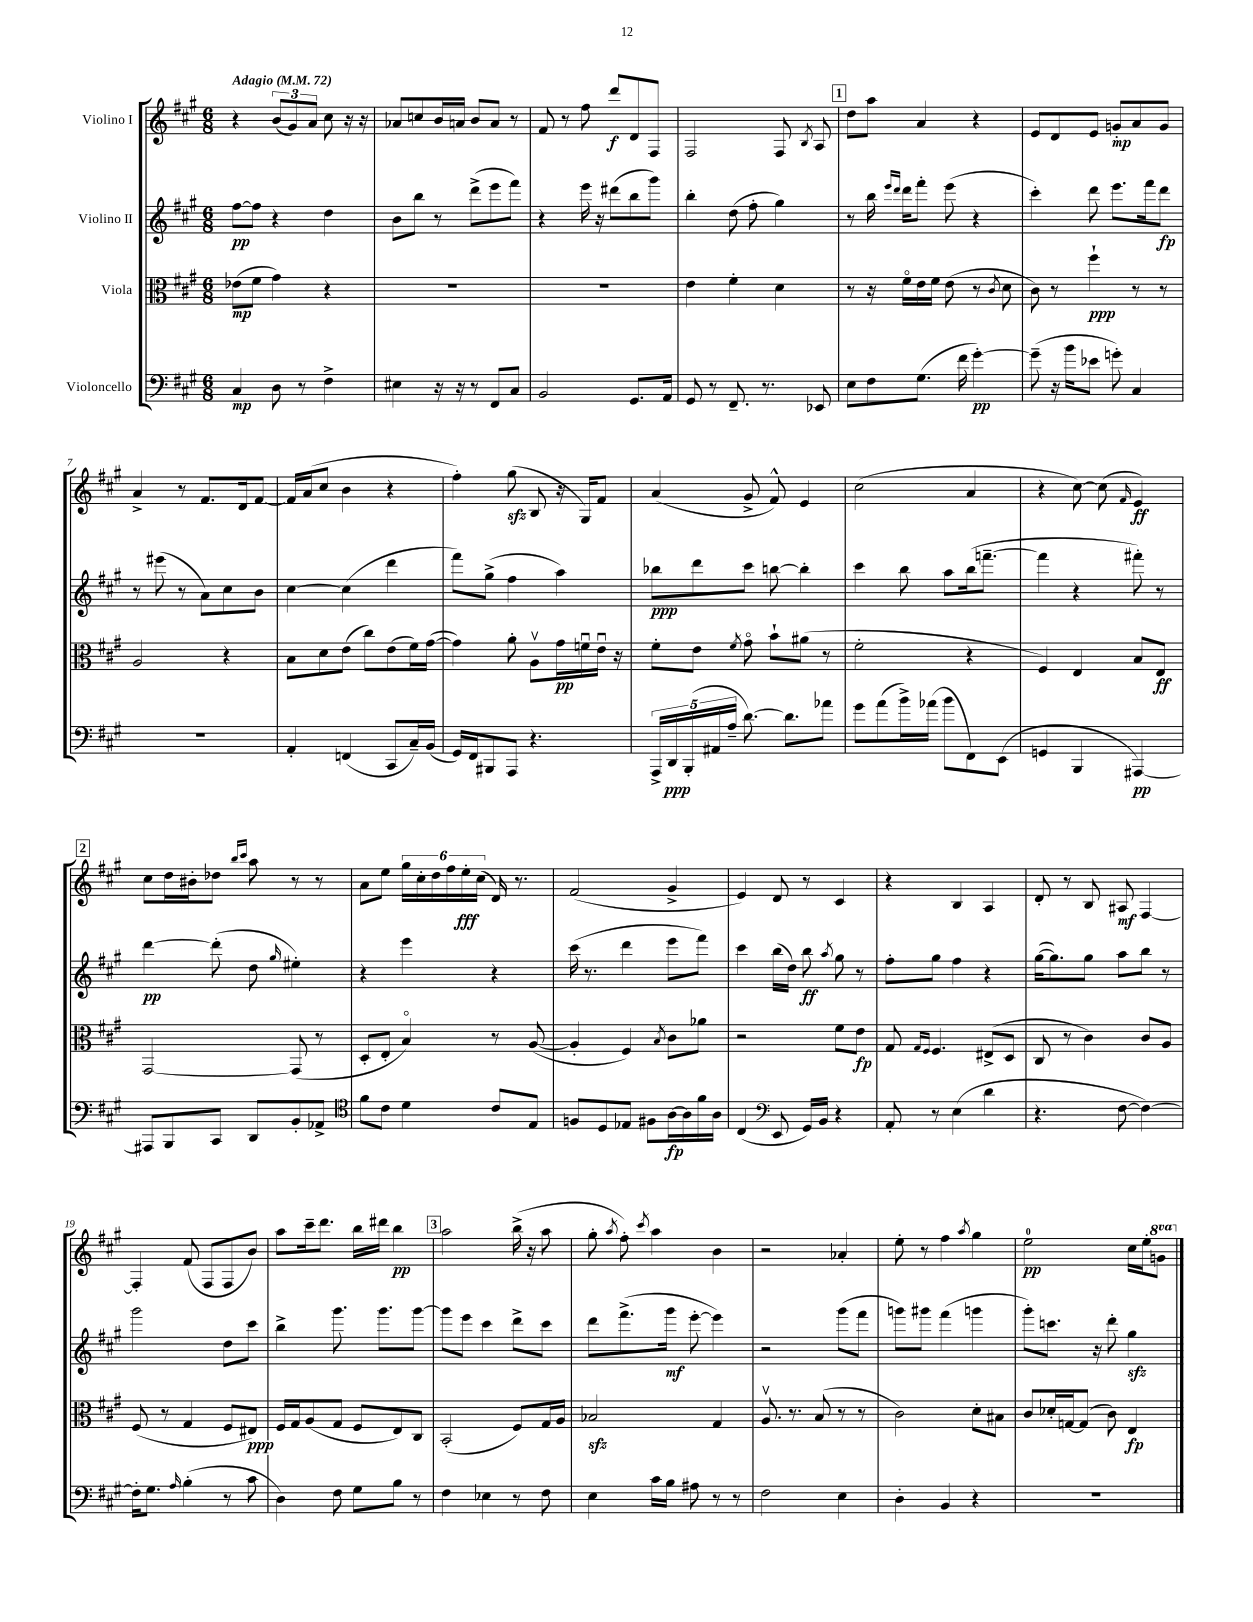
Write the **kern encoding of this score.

**kern	**kern	**kern	**kern
*staff4	*staff3	*staff2	*staff1
*clefF4	*clefC3	*clefG2	*clefG2
*k[f#c#g#]	*k[f#c#g#]	*k[f#c#g#]	*k[f#c#g#]
*M6/8	*M6/8	*M6/8	*M6/8
*MM72	*MM72	*MM72	*MM72
4C#/	(8e-\L	[8ff#\L	4r
.	8f#\J	8ff#\]J	.
8D\	4g#\)	4r	(12b/L
.	.	.	12g#/)
8r	.	.	.
.	.	.	12a/J
4F#^\	4r	4dd\	8cc#\
.	.	.	16r
.	.	.	16r
=	=	=	=
4E#\	2.r	8b\L	8a-/L
.	.	8bb\J	8cc/
16r	.	8r	16b/L
16r	.	.	16a/JJ
8r	.	(8ddd^\L	8b/L
8FF#/L	.	8eee\	8a/J
8C#/J	.	8fff#\J)	8r
=	=	=	=
2BB/	2.r	4r	8f#/
.	.	.	8r
.	.	16eee\	8ff#\
.	.	16r	.
.	.	(8ddd#\L	8ddd/L
8.GG#/L	.	8bb\	8d/
.	.	8ggg#\J)	8F#/J
16AA/Jk	.	.	.
=	=	=	=
8GG#/	4e\	4bb'\	2F#/
8r	.	.	.
8.FF#~/	4f#'\	(8dd\	.
.	.	8ff#'\	.
8.r	.	.	.
.	4d\	4gg#\)	8F#/
.	.	.	8qB/
8EE-/	.	.	8A/
=	=	=	=
8E\L	8r	8r	8dd\L
8F#\	16r	16bb\	8aa\J
.	.	16qqeee/LL	.
.	.	16qqddd/JJ	.
.	16f#o\LL	16ddd\LK	.
(8.G#\J	16e\	8fff#'\J	4a/
.	16f#\JJ	.	.
.	(8e\	(8eee\	.
16f#\	.	.	.
[4g#'\)	8r	4r	4r
.	8qc#/	.	.
.	8d\	.	.
=	=	=	=
(8g#~\]	8c#\)	4ccc#'\)	8e/L
16r	8r	.	8d/
16b\LK	.	.	.
8e-\J	4ff#`\	8ddd\	8e/J
8g'\)	.	8.eee\L	8g'/L
4C#/	8r	.	8a/
.	.	16fff#\k	.
.	8r	8ddd\J	8g/J
=	=	=	=
2.r	2A/	8r	4a^/
.	.	(8eee#\	.
.	.	8r	8r
.	.	8a\L)	8.f#/L
.	4r	8cc#\	.
.	.	.	16d/k
.	.	8b\J	[8f#/J
=	=	=	=
4AA'/	8B\L	[4cc#\	16f#/]LL
.	.	.	(16a/J
.	8d\	.	8cc#/J
(4FF/	(8e\J	(4cc#\]	4b\
.	8cc#\L)	.	.
8CC#/L	(8e\	4ddd\	4r
16C#~/L)	16f#\L)	.	.
(16BB/JJ	([16g#\JJ	.	.
=	=	=	=
16GG#/LL)	4g#\])	8fff#\L)	4ff#'\)
16FF#/J	.	.	.
8BBB#/	.	(8gg#^\J	.
8AAA/J	8a'\	4ff#\	(8gg#\
4.r	8Av\L	.	8B/
.	16g#\L	4aa\)	16r
.	16fu\	.	16G#/LK)
.	16eu\JJ	.	8f#/J
.	16r	.	.
=	=	=	=
20AAA^/LL	8f#'\L	8bb-\L	(4a/
20DD/	.	.	.
(20BBB'/	.	.	.
.	8e\J	8ddd\	.
20AA#/	.	.	.
20A~/JJ	.	.	.
.	8qf#/	.	.
[8.d\)	8g#o\	8ccc#\J	8g#^/
.	8b`\L	[8bb\	8f#^^/)
8.d\]L	.	.	.
.	(8a#\J	4bb'\]	4e/
8a-\J	8r	.	.
=	=	=	=
8g#\L	2f#'\	4ccc#\	(2cc#\
(8a\	.	.	.
16b^\L)	.	8bb\	.
(16a-\JJ	.	.	.
8b\L	.	8aa\L	.
8FF#\)	4r	(16bb\k	4a/
.	.	[8.fff~\J	.
(8EE\J	.	.	.
=	=	=	=
4GG/	4F#/)	4fff\]	4r
4BBB/	4E/	4r	[8cc#\)
.	.	.	(8cc#\]
.	.	.	16qqf#/
[4AAA#/)	8B/L	8fff#'\)	4e/)
.	8E/J	8r	.
=	=	=	=
8AAA#/]L	[2GG#/	[4ddd\	8cc#\L
8BBB/	.	.	16dd\L
.	.	.	16b#'\J
8CC#/J	.	(8ddd'\]	8dd-\J
.	.	.	16qqbb/LL
.	.	.	16qqccc#/JJ
8DD/L	.	8dd\	8aa\
.	.	16qqgg#/	.
8BB'/	(8GG#/]	4ee#'\)	8r
8AA-^/J	8r	.	8r
=	=	=	=
*clefC4	*	*	*
8f#\L	8D'/L	4r	8a\L
8c#\J	8E'/J	.	8ee\J
4d\	4Bo/)	4eee\	24gg#\LL
.	.	.	24cc#'\
.	.	.	24dd\
.	.	.	24ff#\
.	.	.	24ee'\
.	.	.	(24cc#\JJ
8c#/L	8r	4r	16d/)
.	.	.	8.r
8E/J	([8A/	.	.
=	=	=	=
8F/L	4A'/]	(16ccc#\	(2f#/
.	.	8.r	.
8D/	.	.	.
8E-/J	4F#/)	4ddd\	.
8F#\L	.	.	.
.	8qB/	.	.
[16A\L	8c#\L	8eee\L	4g#^/
16A\]	.	.	.
16f#\	8a-\J	8fff#\J)	.
16A\JJ	.	.	.
=	=	=	=
(4C#/	2r	4ccc#\	4e/)
*clefF4	*	*	*
8EE/	.	(16bb\LL	8d/
.	.	16dd\JJ)	.
16GG#/LL)	.	8bb\	8r
16BB/JJ	.	.	.
.	.	8qaa/	.
4r	8f#\L	8gg#\	4c#/
.	8e\J	8r	.
=	=	=	=
8AA'/	8G#/	8ff#'\L	4r
.	16qqG#/LL	.	.
.	16qqF#/JJ	.	.
8r	4.F#/	8gg#\J	.
(4E\	.	4ff#\	4B/
4d\	(8E#^/L	4r	4A/
.	8D/J	.	.
=	=	=	=
4.r	8C#/	([16gg#\LK	8d'/
.	.	8.gg#\])	.
.	8r	.	8r
.	4c#\)	8gg#\J	8B/
[8F#\	.	8aa\L	8A#/
4F#\_)	8c#/L	8bb\J	[4F#/
.	8A/J	8r	.
=	=	=	=
16F#'\]LK	(8F#/	2ggg#\	4F#'/]
8.G#\J	.	.	.
.	8r	.	.
16qqA/	.	.	.
(4B'\	4G#/	.	(8f#/
.	.	.	8F#/L
8r	8F#/L	8dd\L	8F#/
8c#\	8E#/J)	8ccc#\J	8b/J)
=	=	=	=
4D\)	16F#/LL	4bb^\	8aa\L
.	16G#/J	.	.
.	(8A/	.	16ccc#~\k
.	.	.	8.ddd\J
8F#\	8G#/J	8.ggg#\	.
8G#\L	8F#/L	.	16bb\LL
.	.	8.ggg#\L	16ddd#\JJ
8B\J	8E/)	.	4bb\
8r	8C#/J	[8ggg#\J	.
=	=	=	=
4F#\	(2BB'/	8ggg#\]L	2aa\
.	.	8eee\J	.
4E-\	.	4ccc#\	.
8r	8F#/L)	8ddd^\L	(16bb^\
.	.	.	16r
8F#\	16G#/L	8ccc#\J	8aa\
.	16A/JJ	.	.
=	=	=	=
4E\	2B-/	8ddd\L	8gg#'\
.	.	.	8qaa/
.	.	(8.fff#^\	8ff#'\)
.	.	.	8qccc#/
16c#\LL	.	.	4aa\
16B\JJ	.	16ggg#\Jk	.
8A#\	.	[8eee'\	.
8r	4G#/	4eee\])	4b\
8r	.	.	.
=	=	=	=
2F#\	8.Av/	2r	2r
.	8.r	.	.
.	(8B/	.	.
4E\	8r	(8ggg#\L	4a-'/
.	8r	8fff#\J	.
=	=	=	=
4D'\	2c#\)	8ggg\L)	8ee'\
.	.	8ggg#\J	8r
4BB/	.	(4fff#\	4ff#\
.	.	.	8qaa/
4r	8d'\L	4ggg\	4gg#\
.	8B#\J	.	.
=	=	=	=
2.r	8c#/L	8ggg#'\L)	2ee\
.	16d-'/L	8.ccc\J	.
.	[16G/J	.	.
.	(8G/]J	.	.
.	.	16r	.
.	8c#\)	8ddd'\	.
.	4E/	4gg#\	16cc#\LL
.	.	.	16ee'\J
.	.	.	8gg\J
==	==	==	==
*-	*-	*-	*-
